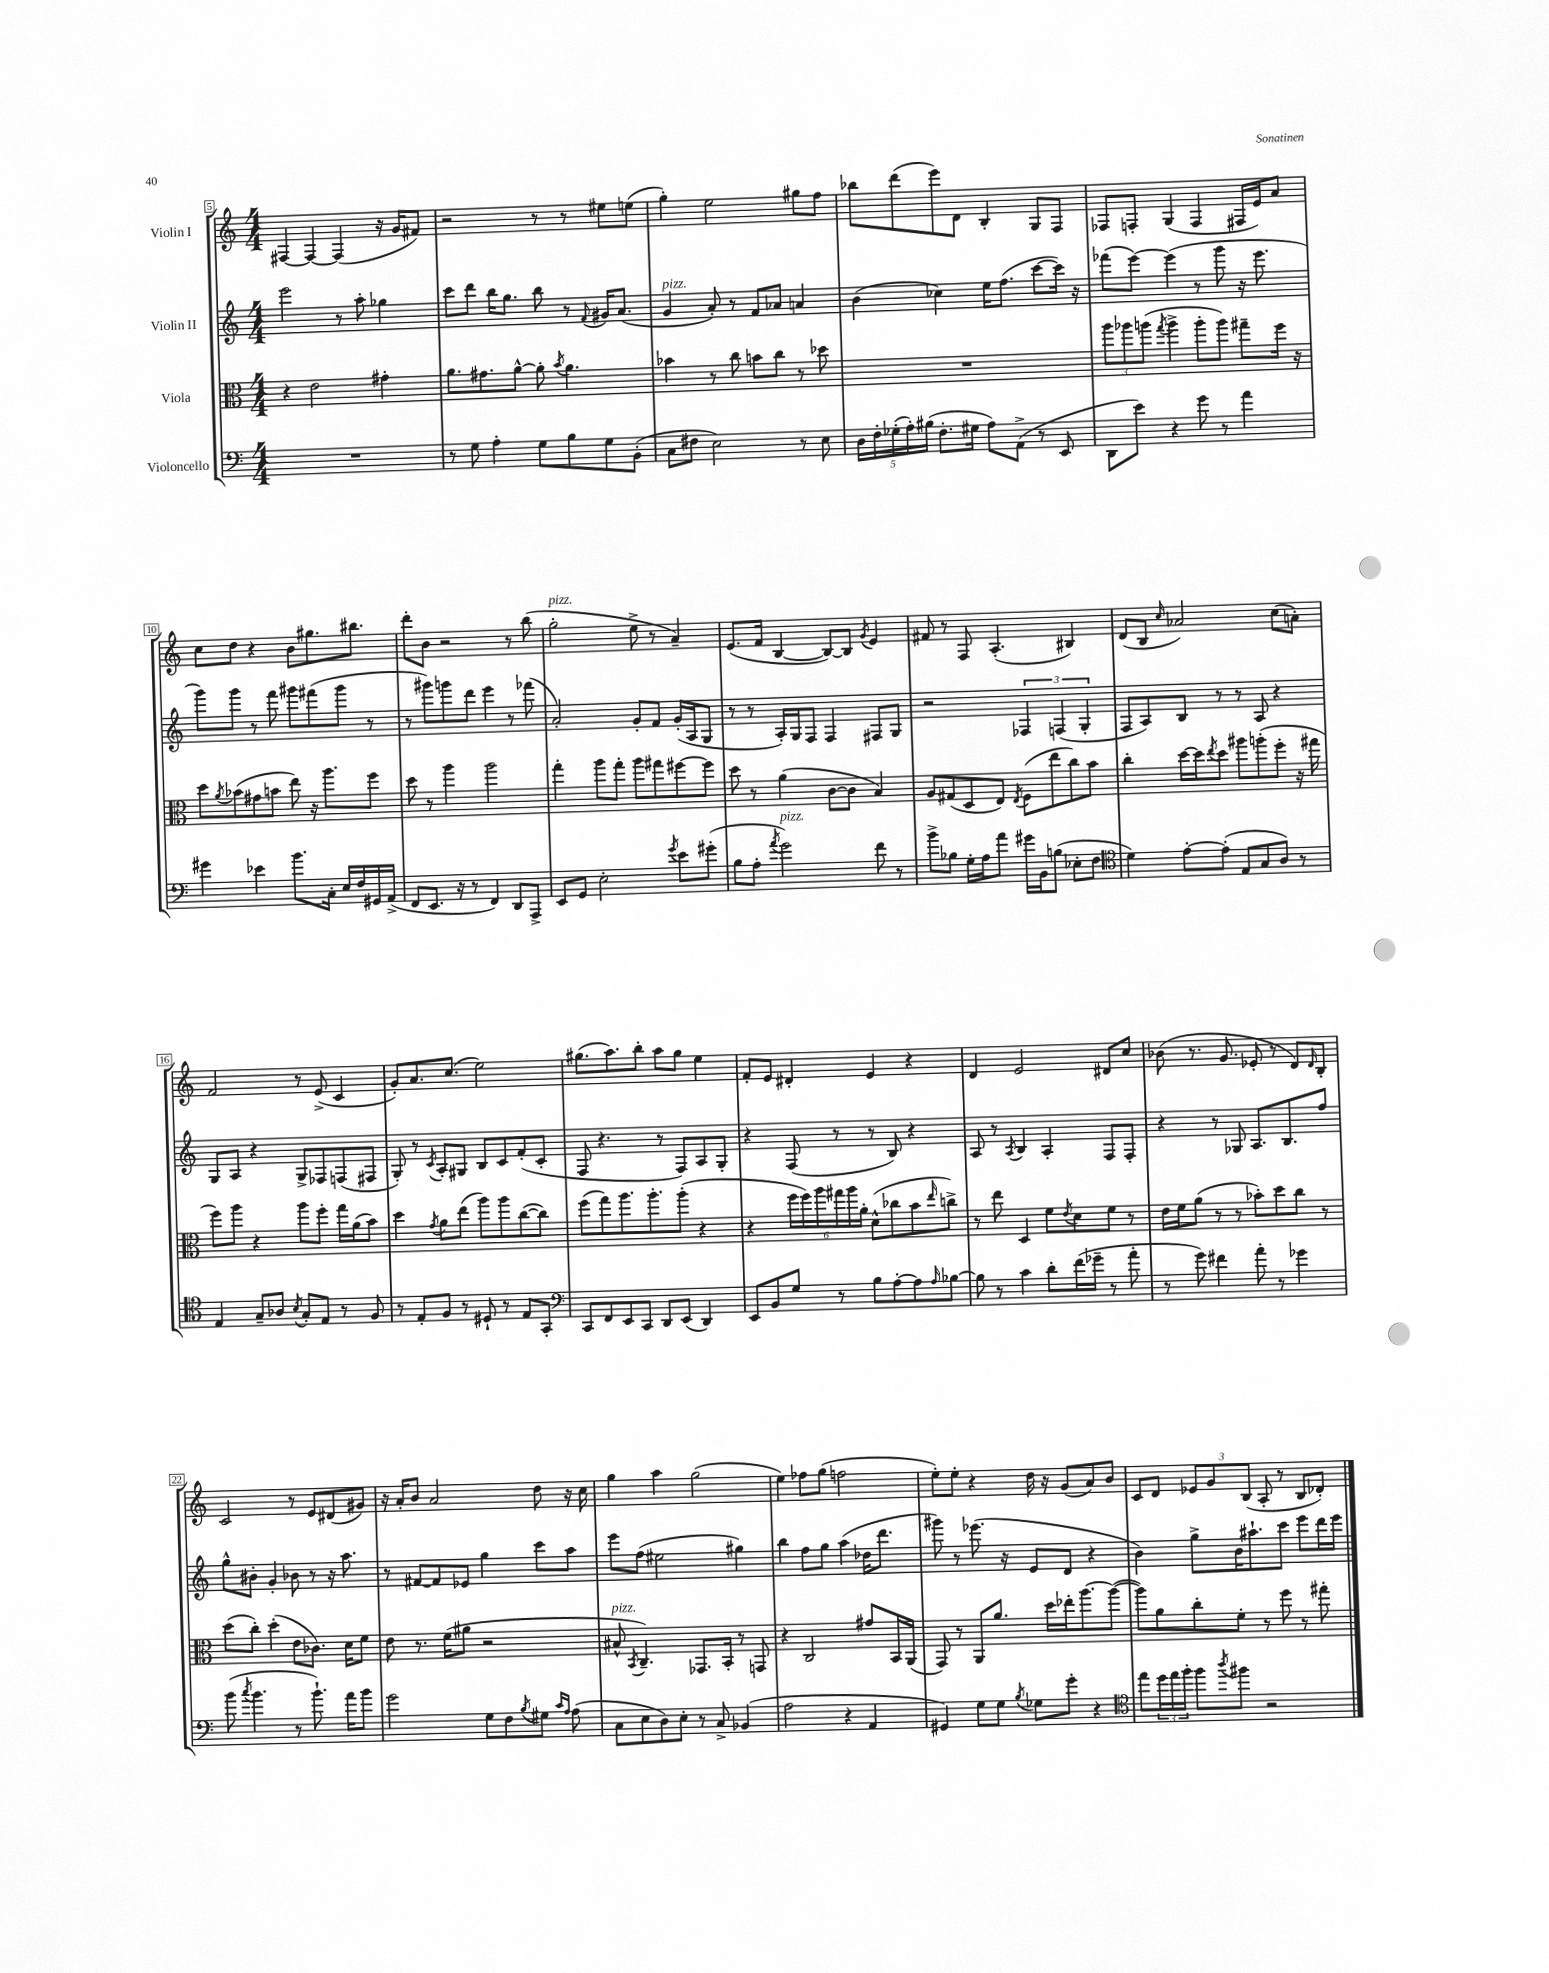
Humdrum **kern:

**kern	**kern	**kern	**kern
*staff4	*staff3	*staff2	*staff1
*clefF4	*clefC3	*clefG2	*clefG2
*k[]	*k[]	*k[]	*k[]
*M4/4	*M4/4	*M4/4	*M4/4
1r	4r	2eee\	[4F#/
.	2e\	.	4F#/_
.	.	8r	(4F#/]
.	.	8aa'\	.
.	4g#'\	4gg-\	16r
.	.	.	16g/LK
.	.	.	8f#/J)
=	=	=	=
8r	8.a\L	8ccc\L	2r
8G\	.	8ddd\J	.
.	8.g#\	.	.
4A'\	.	16bb\LK	.
.	.	8.gg\J	.
.	[8a^^\J	.	.
8G\L	8a'\]	8bb\	8r
.	8qb/	.	.
8B\	4.a\	8r	8r
.	.	8qqf/	.
8G\	.	16g#/LK	8ee#\L
.	.	(8.a/J	.
(8BB'\J	.	.	(8ee\J
=	=	=	=
8C\L	4b-\	4g/	4gg'\)
8F#\J	.	.	.
2E\)	8r	8a'/)	2ee\
.	8cc\	8r	.
.	8b\L	8f/L	.
.	8cc\J	8a-/J	.
8r	8r	4a/	8gg#\L
8E\	8dd-\	.	8ff\J
=	=	=	=
20D\LL	1r	(4b\	8bb-\L
20F'\	.	.	.
(20G-'\	.	.	.
.	.	.	(8ddd\
20A'\)	.	.	.
(20B#\JJ	.	.	.
8.F'\L	.	4cc-\)	8eee\)
.	.	.	8d\J
16G#\Jk	.	.	.
8A\L)	.	16ee\LK	4B'/
.	.	(8.ff\J	.
(8AA^\J	.	.	.
8r	.	[8ccc\L	8G/L
8EE/	.	16ccc\]Jk)	8F/J
.	.	16r	.
=	=	=	=
8DD\L	12aa\L	(8fff-\L	8F-/L
.	12aa-\	.	.
8e\J)	.	[8eee\J)	8F'/J
.	(12aa\J	.	.
.	8qgg/	.	.
4r	4aa^\	(4eee\]	(4G/
8g\	8aa'\L	8r	4F/
8r	8aa\J)	8ggg\	.
4a\	8gg#~\L	16r	16F#/LL
.	.	8.eee\	16e/J)
.	16ff\Jk	.	8a/J
.	16r	.	.
=	=	=	=
4g#\	8dd\L	8ggg\L)	8cc\L
.	8qa/	.	.
.	(8b-\	8ggg\J	8dd\J
4e-\	8g#\	8r	4r
.	8b\J	8fff\	.
8.b\L	8ee\)	8ggg#\L	8b\L
.	16r	(8fff#\	8.gg#\
16C'\Jk	8.aa\L	.	.
16E/LL	.	8ggg#\J	.
16F/	.	.	8.bb#\J
16GG#/	8ff\J	8r	.
(16AA^/JJ	.	.	.
=	=	=	=
8FF/L	8dd\	8r	8ddd'\L
8.EE/J	8r	8ggg#\L)	8b\J
.	4aa\	8ggg\	2r
16r	.	.	.
8r	.	8ddd\J	.
4FF/)	2aa\	4eee\	.
8DD/L	.	8r	8r
8AAA^/J	.	(8fff-\	(8bb\
=	=	=	=
8EE/L	4gg'\	2a'/)	2gg'\
8GG/J	.	.	.
2E'\	8aa\L	.	.
.	8gg'\J	.	.
.	8aa\L	8g'/L	8ee^\
.	8gg#\	8f/J	8r
8qg/	.	.	.
8e\L	[8ff#\	(16g'/LL	4a~/)
.	.	16A/J	.
(8g#'\J	8ff#\]J	8G/J	.
=	=	=	=
8B\L	8dd\	8r	(8.e/L
8A'\J	8r	8r	.
.	.	.	16f/Jk
8qa/	.	.	.
2g\)	(4a\	16A'/LL)	[4B/
.	.	16G/J	.
.	.	8F/J	.
.	[8c\L	4F/	8B/_L)
.	8c\]J	.	8B/]J
.	.	.	8qg/
8f\	4B/)	8F#/L	4e/
8r	.	8G/J	.
=	=	=	=
8b^\L	8A/L	2r	8f#/
8B-\J	(8G#/	.	8r
16G'\LL	8D/	.	8F/
16A\J	.	.	.
8a\J	8E/J)	.	(4.A'/
.	8qE/	.	.
16g#\LL	(8F\L	6F-/	.
16BB\J	.	.	.
(8B\J	8ee\	.	.
.	.	(6F/	.
8E-'\L	8cc\)	.	4B#/)
.	.	6G'/	.
8F\J	8b\J	.	.
=	=	=	=
*clefC4	*	*	*
4d\)	4cc'\	8F/L	(8d/L
.	.	8A/)	8B/J
.	.	.	16qqcc/
[8e'\L	[16dd\LL	8B/J	2a-/)
.	16dd\]J	.	.
.	8qee/	.	.
(8e'\]J	8dd\J	8r	.
8E/L	8aa#\L	8r	.
8G/	(8aa'\	8A/	.
8A/J)	8ff'\J	4r	(8cc\L
8r	16r	.	8a'\J)
.	16gg#\	.	.
=	=	=	=
4E/	8ff\L)	8G/L	2f/
.	8aa\J	8A/J	.
8G~/L	4r	4r	.
8A-/J	.	.	.
8qB/	.	.	.
8G'/L	8aa\L	8G^/L	8r
8E/J	8ff'\J	8F-/	(8e^/
8r	16gg\LL	(8F/	4c/
.	(16a\J	.	.
8F/	8b\J)	8F#/J	.
=	=	=	=
8r	4dd\	8G'/)	8g'/L)
8E'/L	.	8r	8.a/
.	8qg/	8qc/	.
8F/J	8a\L	8A'/L	.
.	.	.	(8.cc/J
8r	(8ee\J	8G#/J	.
8D#`/	8aa\L)	8B/L	2ee\)
8r	8aa\	8c/	.
8E/L	([8cc\	(8f'/	.
8GG'/J	8cc\]J)	8c'/J	.
=	=	=	=
*clefF4	*	*	*
8CC/L	(8ff\L	8F/	(8.gg#\L
8FF/	8gg\)	4.r	.
.	.	.	8.aa\)
8EE/	8.aa\	.	.
8CC/J	.	.	8bb'\J
.	8.aa'\	.	.
8DD/L	.	8r	8aa\L
(8EE/J	(8aa'\J	8F/L)	8gg#\J
4DD/)	4r	8A/	4ee\
.	.	8G'/J	.
=	=	=	=
8EE/L	4r	4r	8f'/L
8BB/	.	.	8e/J
8G/J	24ff\LL	(8F/	4d#'/
.	24ff\)	.	.
.	24aa\	.	.
8r	24gg#\	8r	.
.	24aa\	.	.
.	24a'\JJ	.	.
8B\L	(8d^^\L	8r	4e/
[8A'\	8cc-\	8B/)	.
8A\]	8b\	4r	4r
16qqA/	16qqee/	.	.
[8B-\J	8cc^\J)	.	.
=	=	=	=
8B-\]	8r	8A/	4d/
8r	8ee\	8r	.
.	.	8qA/	.
4c\	4D/	4B/	2e/
8d'\L	8f\L	4A'/	.
.	8qe/	.	.
(16f\L	8d\	.	.
16g-~\JJ	.	.	.
8r	8f\J	8F/L	8d#/L
8a'\	8r	8F'/J	8cc/J
=	=	=	=
8r	16e\LL	4r	(8b-\
.	16f\J	.	.
8g\)	(8a\J	.	8.r
4f#\	8r	8r	.
.	.	.	8.g/
.	8r	8G-/	.
8a'\	8b-'\L)	8.A/L	8e-'/
8r	8dd\	.	8r
.	.	8.B/	.
4g-\	8cc\J	.	8d/L)
.	.	.	16qqd/
.	8r	8ff/J	8B'/J
=	=	=	=
(8b\	(8dd\L	8gg^^\L	2c/
8qcc/	.	.	.
4.b\	8cc'\J)	8b#'\J	.
.	(4dd'\	4g'/	.
8r	8e\L	8b-\	8r
8.b`\)	8.c-\J)	8r	8e/L
.	.	16r	(8d#/
16a\LK	16d\LK	8.aa\	.
8b\J	8f\J	.	8g#/J)
=	=	=	=
2g\	8e\	8r	16r
.	.	.	16a'/LK
.	8.r	[8f#/L	8b/J
.	.	8f#/]	2a/
.	(16f\LK	.	.
.	8a#\J	8e-/J	.
8G\L	2r	4gg\	.
8F\	.	.	.
8qB/	.	.	.
8G#\J	.	8ccc\L	8dd\
16qqc/LL	.	.	.
16qqA/JJ	.	.	.
(8A\	.	8aa\J	16r
.	.	.	16cc\
=	=	=	=
8C\L	8B#^^/	8eee\L	4gg\
.	8qBB/	.	.
8E\	4.C~/)	(8ff\J	.
8D\)	.	2ee#\	4aa\
8E'\J	.	.	.
8r	8.GG-/L	.	(2gg\
8C^/	.	.	.
.	16BB'/Jk	.	.
(4BB-/	8r	4gg#\)	.
.	8GG/	.	.
=	=	=	=
2A\	4r	4bb\	4ee\)
.	2C/	8ff\L	8ff-\L
.	.	8gg\J	(8gg\J
4r	.	(4aa\	2ff\
4AA/	8g#/L	16dd-\LK	.
.	.	8.ddd\J	.
.	16BB/L	.	.
.	(16AA/JJ	.	.
=	=	=	=
4GG#/)	8GG/)	8ggg#\)	8ee'\L)
.	8r	8r	8ee'\J
8G\L	8AA/L	(8.eee-\	4r
8G\J	8.a/J	.	.
.	.	16r	.
8qB/	.	.	.
8G-\L	.	8e/L	16dd\
.	16dd\LL	.	16r
8g'\J	16ee-'\J	8d/J	(8g/L
.	[8.aa\	.	.
4r	.	4r	8a/)
.	(8aa\_J	.	8b/J
=	=	=	=
*clefC4	*	*	*
8ee\L	8aa\]L)	4b\)	8c/L
24dd\L	8a\	.	8d/J
24ee\	.	.	.
24ff'\JJ	.	.	.
8ff\L	8cc'\	8gg^\L	12e-/L
.	.	.	12g/
8qaa/	.	.	.
8ff#\J	8f'\J	16b\K	.
.	.	.	(12B/J
.	.	8.aa#`\	.
2r	8r	.	8A'/
.	8ff\	8ccc\J	8r
.	8r	8eee\L	8B/L
.	8gg#'\	16ddd\L	8d-'/J)
.	.	16eee\JJ	.
==	==	==	==
*-	*-	*-	*-
